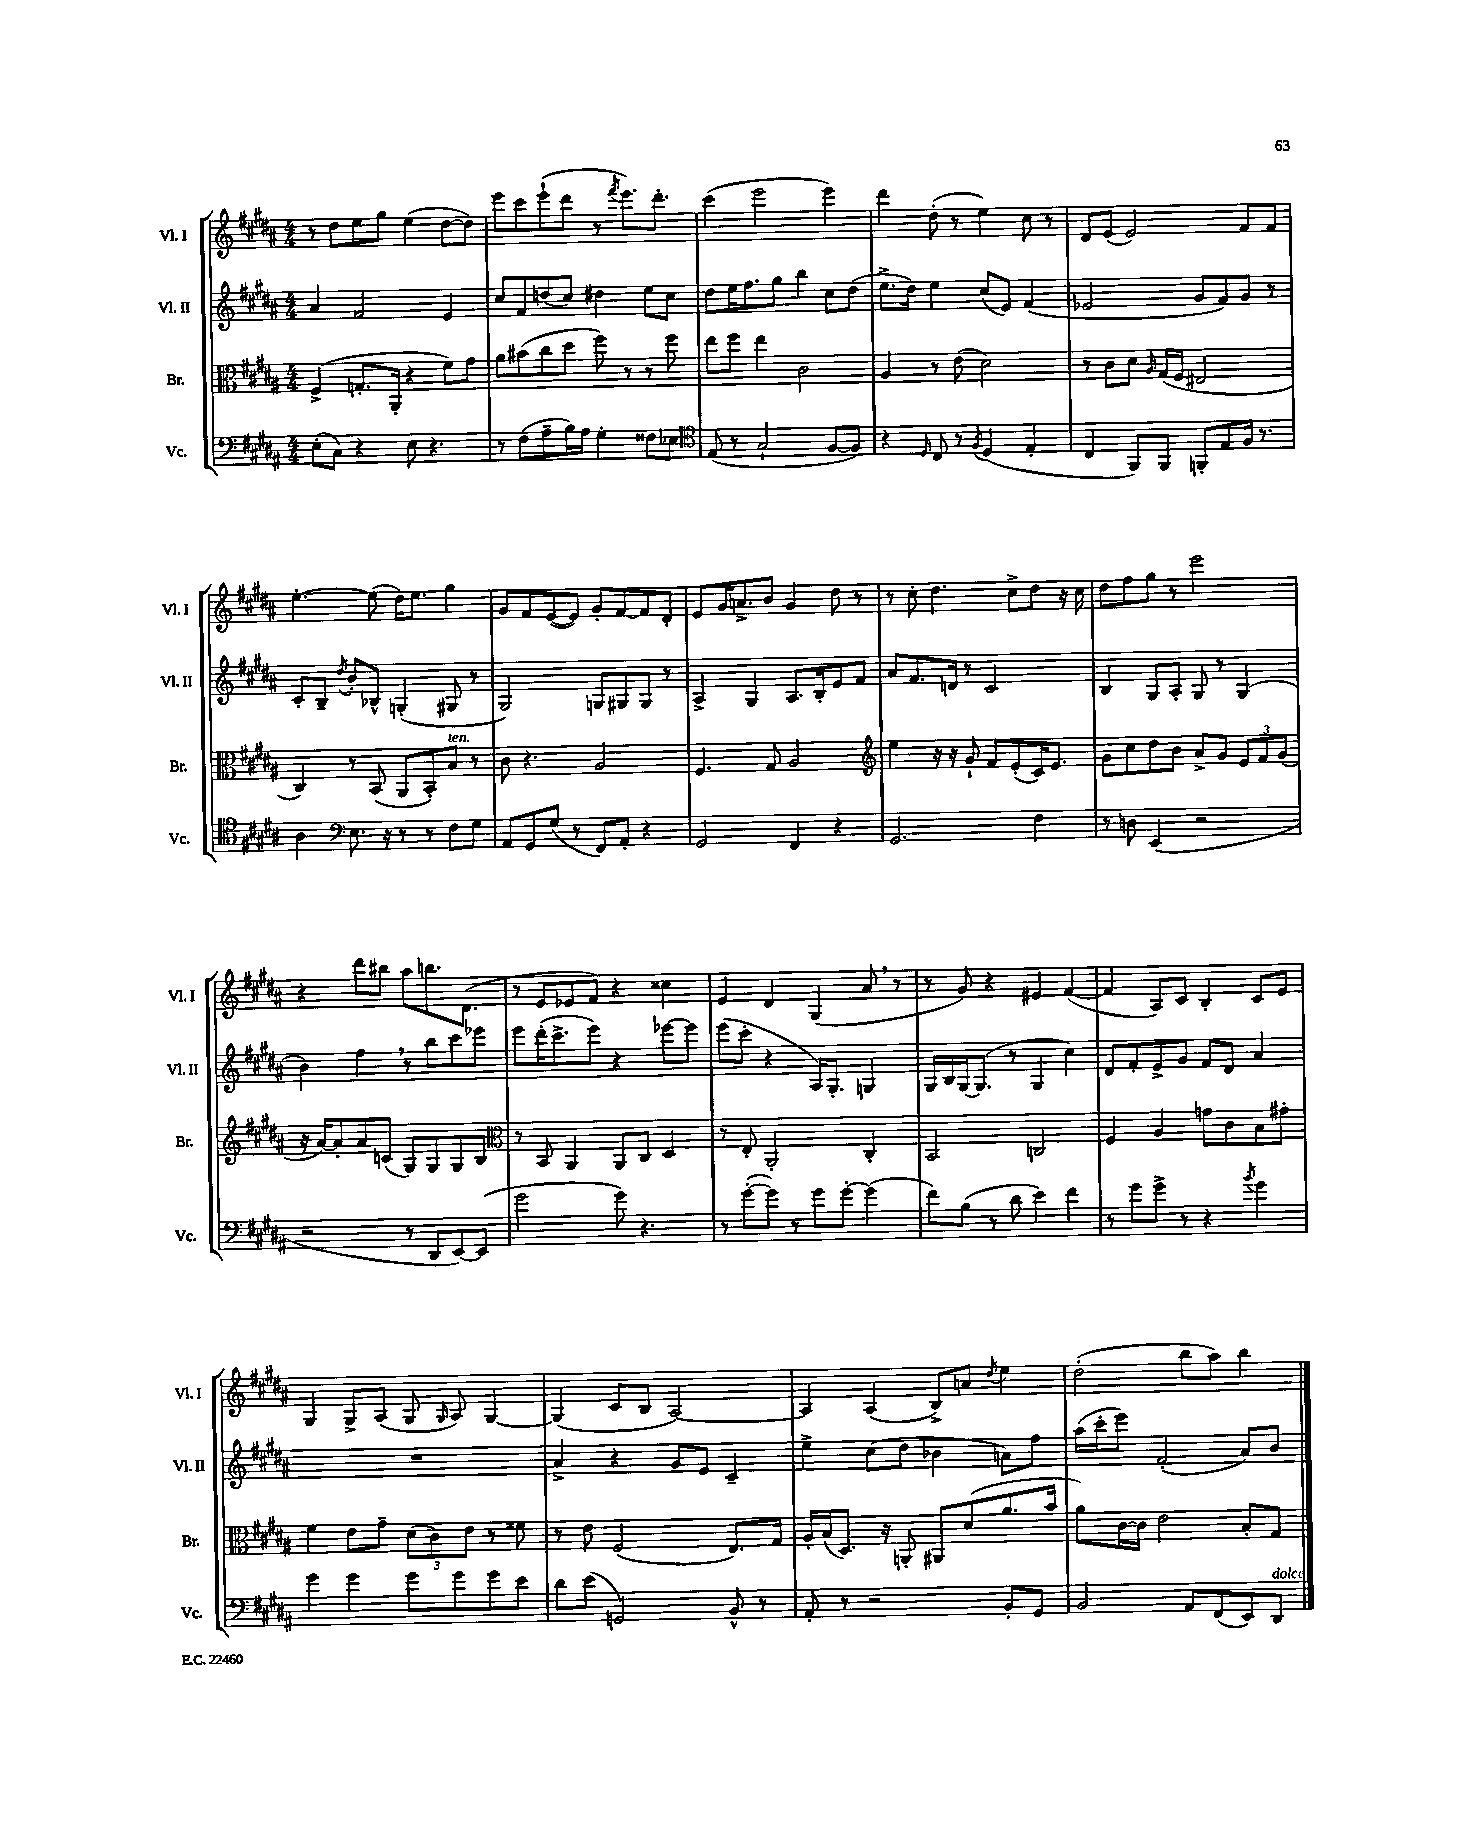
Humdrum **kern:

**kern	**kern	**kern	**kern
*staff4	*staff3	*staff2	*staff1
*clefF4	*clefC3	*clefG2	*clefG2
*k[f#c#g#d#a#]	*k[f#c#g#d#a#]	*k[f#c#g#d#a#]	*k[f#c#g#d#a#]
*M4/4	*M4/4	*M4/4	*M4/4
(8E'	(4F#^	4a#	8r
8C#)	.	.	8dd#
4r	8.G'	2f#	8ee
.	.	.	8gg#
.	16AA#'	.	.
8E	4r	.	(4ee
4.r	.	.	.
.	8f#)	4e	[8dd#
.	8g#	.	8dd#])
=	=	=	=
8r	8a#	8cc#	8eee
(8F#	(8b#	8f#	8ccc#
8A#~	8cc#	(8dd	(8eee`
16B)	8dd#	8cc#)	8ddd#
16A#	.	.	.
4G#'	8ff#)	4dd#	8r
.	.	.	8qfff#
.	8r	.	8.eee)
8F##	8r	8ee	.
.	.	.	8.ddd#'
8E-	8ff#	8cc#	.
=	=	=	=
*clefC4	*	*	*
(8E	8ee	8dd#	(4ccc#
8r	8ff#	16ee	.
.	.	8.ff#	.
2G#`	4ee	.	2eee
.	.	8gg#	.
.	2c#	4bb	.
[8F#	.	8cc#	4eee)
8F#])	.	(8dd#	.
=	=	=	=
4r	4A#	8.ee^	4ddd#
.	.	16dd#)	.
16qqD#	.	.	.
8C#	8r	4ee	(8dd#'
8r	(8e	.	8r
8qF#	.	.	.
(4D#	2d#)	(8cc#	4ee)
.	.	8e)	.
4E'	.	(4f#	8cc#
.	.	.	8r
=	=	=	=
4C#	8r	2e-	8d#
.	8c#	.	(8e
8FF#)	8d#	.	2e)
.	16qqA#	.	.
8FF#	(16G#	.	.
.	16F#	.	.
8FF'	2E#	8g#	.
8E	.	8f#)	.
16F#	.	8g#	8f#
8.r	.	.	.
.	.	8r	8f#
=	=	=	=
4A#	4C#)	8c#'	[4.ee'
.	.	8B~	.
*clefF4	*	*	*
.	.	8qdd#	.
8.E	8r	8b'	.
.	(8BB	8B-^^	(8ee]
16r	.	.	.
8r	8AA#	(4G'	16dd#)
.	.	.	8.ee
8r	8BB')	.	.
8F#	8B	8G#	4gg#
8G#	8r	8r	.
=	=	=	=
8AA#	8c#	2G#)	8g#
8GG#	4.r	.	8f#
(8G#	.	.	([8e
8r	.	.	8e])
8FF#)	2A#	8G	8g#'
8AA#'	.	8G#	[8f#
4r	.	8G#	8f#]
.	.	8r	8d#'
=	=	=	=
2GG#	4.F#	4A#^	8e
.	.	.	16g#
.	.	.	8.a^
.	.	4G#	.
.	8G#	.	8b
4FF#	2A#	8.A#	4g#
.	.	16B'	.
4r	.	8e	8dd#
.	.	8f#	8r
=	=	=	=
*	*clefG2	*	*
2.GG#	4ee	8a#	8r
.	.	8.f#	8cc#'
.	16r	.	4.dd#
.	16r	16d	.
.	8g#`	8r	.
.	8f#	2c#	.
.	(8e'	.	8cc#^
4F#	16c#)	.	8dd#
.	8.e	.	.
.	.	.	16r
.	.	.	16cc#
=	=	=	=
8r	8g#	4B	8dd#
8D	8cc#	.	8ff#
(4EE	8dd#	8G#	8gg#
.	8b	8A#'	8r
2r	8a#^	8G#	2eee
.	8g#	8r	.
.	12e	(4G#	.
.	12f#	.	.
.	(12g#	.	.
=	=	=	=
2r	16r	4b)	4r
.	[16a#)	.	.
.	8a#']	.	.
.	8a#	4ff#	8ddd#
.	(8c	.	8bb#
8r	8G#)	8r	8aa#
8DD#	8G#	8bb	8.bb
[8EE)	8G#	8ccc#	.
.	.	.	(8.d#
(8EE]	8B	8eee-	.
=	=	=	=
*	*clefC3	*	*
2g#	8r	8eee	8r
.	8BB	(16ddd#'	8e
.	.	8.ccc#^	.
.	4AA#	.	8e-
.	.	8eee)	8f#)
8g#)	8AA#	4r	4r
4.r	8C#	.	.
.	4D#	[8eee-	4cc##
.	.	8eee-]	.
=	=	=	=
8r	8r	(8eee	4e
([8g#'	8E'	8ccc#'	.
8g#])	2AA#'	4r	4d#
8r	.	.	.
8g#	.	16A#)	(4G#
.	.	8.G#'	.
[8g#'	.	.	.
(4g#]	4C#'	4G	8a#
.	.	.	8r
=	=	=	=
8f#)	2BB	16G#	8r
.	.	16B	.
(8B	.	[16G#	8g#)
.	.	(8.G#]	.
8r	.	.	4r
8d#	.	8r	.
4e)	2C	4G#	4e#
4f#	.	4cc#)	([4f#
=	=	=	=
8r	4F#	8d#	4f#]
8g#	.	8f#'	.
8g#^	4A#	8e^	8A#)
8r	.	8g#	8c#
4r	8g	8f#	4B'
.	8c#	8d#	.
8qb	.	.	.
4g#	8B	4a#	8c#
.	8g#'	.	8e
=	=	=	=
4g#	4f#	1r	4G#
4g#	8e	.	8G#^
.	8g#~	.	(8A#
8g#	(12d#	.	8G#
.	12c#)	.	.
.	.	.	16qqG#
8g#	.	.	8A#)
.	12e	.	.
8g#	8r	.	[4G#
8e	8f##	.	.
=	=	=	=
8d#	8r	4a#^	(4G#]
(8e	8e	.	.
2GG)	(2F#	4r	8c#
.	.	.	8B
.	.	8g#	[2A#)
.	.	8e	.
8BB^^	8.E)	4c#~	.
8r	.	.	.
.	16G#	.	.
=	=	=	=
8AA#'	16A#'	4ee^	4A#]
.	(16B	.	.
8r	8.D#)	.	.
2r	.	(8cc#	(4A#
.	16r	.	.
.	8AA'	8dd#	.
.	8AA#	4b-	8B^)
.	(8d#	.	8a
.	.	.	8qdd#
8BB'	8.a#	8a)	4ee
8GG#	.	8ff#	.
.	16b	.	.
=	=	=	=
2BB	8a#)	(16aa#	(2dd#'
.	.	16ccc#'	.
.	[16c#	8eee)	.
.	16c#]	.	.
.	2e	(2f#'	.
8AA#	.	.	8bb
(8FF#	.	.	8aa#)
8EE)	8B'	8a#)	4bb
8DD#	8G#	8b	.
==	==	==	==
*-	*-	*-	*-
